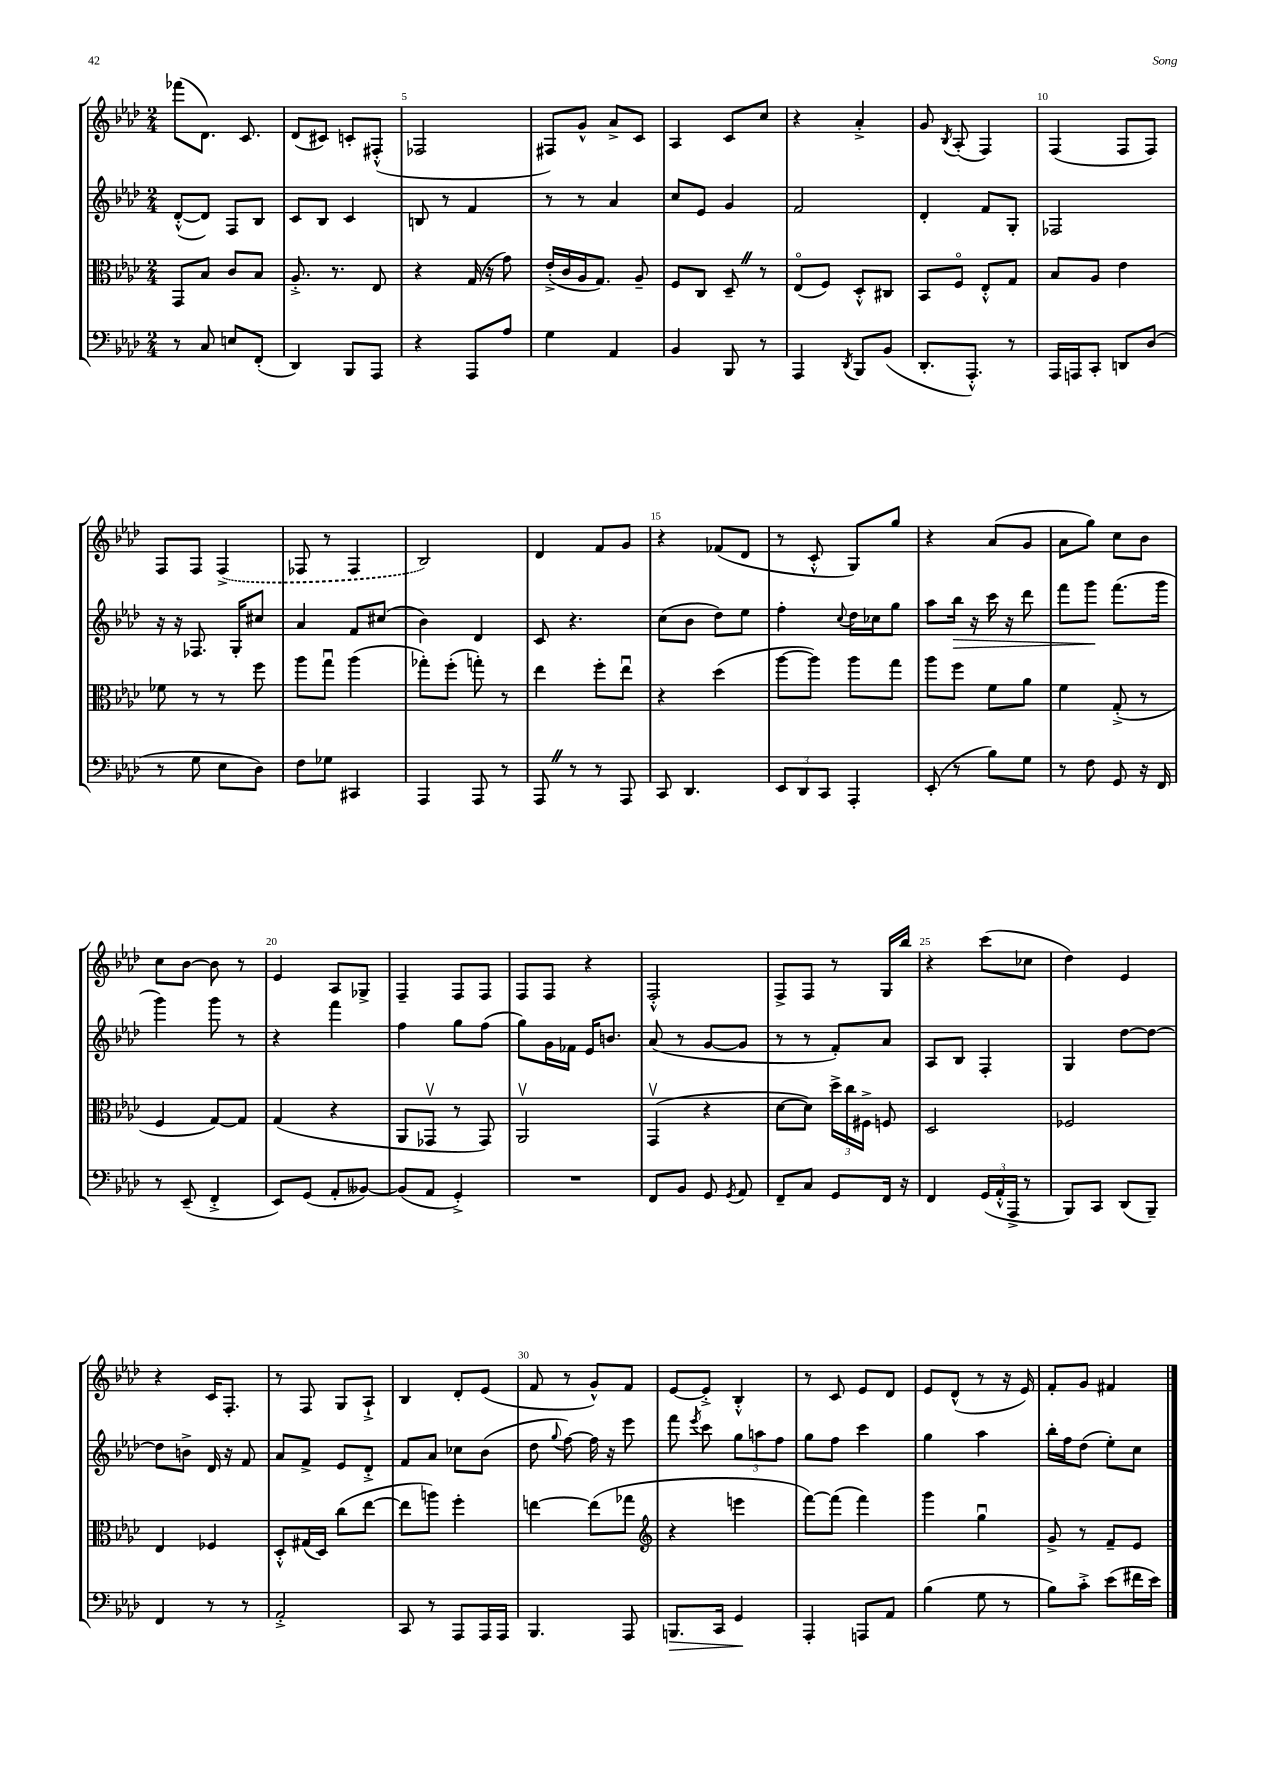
<<
\new StaffGroup <<
\new Staff = "s0" {
    \clef treble \key aes \major \numericTimeSignature \time 2/4
    \autoBeamOff fes'''8[( des'8.]) c'8. |
    des'8[( cis'8]) c'8[-. fis8]-.-^( |
    fes2 |
    fis8[) g'8]-^ aes'8[-> c'8] |
    aes4 c'8[ c''8] |
    r4 aes'4-.-> |
    g'8 \acciaccatura { bes8 } aes8-.( f4) |
    f4( f8[ f8]) |
    f8[ f8] \once \slurDashed f4->( |
    fes8 r8 fes4 |
    bes2) |
    des'4 f'8[ g'8] |
    r4 fes'8[( des'8] |
    r8 c'8-.-^ g8[) g''8] |
    r4 aes'8[( g'8] |
    aes'8[ g''8]) c''8[ bes'8] |
    c''8[ bes'8]~ bes'8 r8 |
    ees'4 aes8[ ges8]-> |
    f4-- f8[ f8] |
    f8[ f8] r4 |
    f2-.-^ |
    f8[-> f8] r8 g16[ bes''16] |
    r4 c'''8[( ces''8] |
    des''4) ees'4 |
    r4 c'16[ f8.]-. |
    r8 f8 g8[ aes8]-!-> |
    bes4 des'8[-. ees'8]( |
    f'8 r8 g'8[-^) f'8] |
    ees'8[~ ees'8]-.-> bes4-.-^ |
    r8 c'8 ees'8[ des'8] |
    ees'8[ des'8]-^( r8 r16 ees'16) |
    f'8[-. g'8] fis'4 \bar "|." |
}
\new Staff = "s1" {
    \clef treble \key aes \major \numericTimeSignature \time 2/4
    \autoBeamOff des'8[~-.-^( des'8]) f8[ bes8] |
    c'8[ bes8] c'4 |
    b8 r8 f'4 |
    r8 r8 aes'4 |
    c''8[ ees'8] g'4 |
    f'2 |
    des'4-. f'8[ g8]-. |
    fes2 |
    r16 r16 fes8. g16[-. cis''8] |
    aes'4 f'8[ cis''8]( |
    bes'4) des'4 |
    c'8 r4. |
    c''8[( bes'8] des''8[) ees''8] |
    f''4-. \appoggiatura { c''8 } des''16[ ces''16 g''8] |
    aes''8[ bes''16]\> r16 c'''16 r16 des'''8 |
    f'''8[ g'''8]\! f'''8.[( g'''16] |
    g'''4) g'''8 r8 |
    r4 f'''4 |
    f''4 g''8[ f''8]( |
    g''8[) g'16 fes'16] ees'16[ b'8.] |
    aes'8( r8 g'8[~ g'8] |
    r8 r8 f'8[-.) aes'8] |
    aes8[ bes8] f4-. |
    g4 des''8[~ des''8]~ |
    des''8[ b'8]-> des'16 r16 f'8 |
    aes'8[ f'8]-> ees'8[ des'8]-.-> |
    f'8[ aes'8] ces''8[ bes'8]( |
    des''8 \appoggiatura { g''8 } f''8~) f''16 r16 ees'''8 |
    f'''8 \acciaccatura { ees'''8 } c'''8 \tuplet 3/2 { g''8[ a''8 f''8] } |
    g''8[ f''8] c'''4 |
    g''4 aes''4 |
    bes''16[-. f''16 des''8]( ees''8[-.) c''8] \bar "|." |
}
\new Staff = "s2" {
    \clef alto \key aes \major \numericTimeSignature \time 2/4
    \autoBeamOff g,8[ bes8] c'8[ bes8] |
    aes8.-.-> r8. ees8 |
    r4 g16( r16 g'8) |
    ees'16[-.->( c'16 aes16 g8.]) aes8-- |
    f8[ c8] des8-- \once \override BreathingSign.text = \markup { \musicglyph "scripts.caesura.straight" } \breathe r8 |
    ees8[\flageolet( f8]) des8[-.-^ cis8] |
    bes,8[ f8]\flageolet ees8[-.-^ g8] |
    bes8[ aes8] ees'4 |
    fes'8 r8 r8 f''8 |
    aes''8[ g''8]\downbow aes''4( |
    ges''8[-.) f''8]-.( g''8-.) r8 |
    ees''4 f''8[-. ees''8]\downbow |
    r4 des''4( |
    aes''8[~ aes''8]) aes''8[ g''8] |
    aes''8[ f''8] f'8[ aes'8] |
    f'4 g8-.->( r8 |
    f4 g8[~) g8] |
    g4( r4 |
    aes,8[ ges,8]\upbow r8 ges,8) |
    aes,2\upbow |
    g,4\upbow( r4 |
    des'8[~ des'8]) \tuplet 3/2 { des''16[-> c''16 fis16]-> } f8 |
    des2 |
    fes2 |
    ees4 fes4 |
    des8[-.-^ gis16( des16]) c''8[( ees''8]~ |
    ees''8[ a''8]) f''4-. |
    e''4~ e''8[( ges''8] |
    \clef treble r4 e'''4 |
    f'''8[~) f'''8]( f'''4) |
    g'''4 g''4\downbow |
    g'8-> r8 f'8[-- ees'8] \bar "|." |
}
\new Staff = "s3" {
    \clef bass \key aes \major \numericTimeSignature \time 2/4
    \autoBeamOff r8 c8 e8[ f,8]-.( |
    des,4) bes,,8[ aes,,8] |
    r4 aes,,8[ aes8] |
    g4 aes,4 |
    bes,4 bes,,8 r8 |
    aes,,4 \acciaccatura { des,8 } bes,,8[ bes,8]( |
    des,8.[-. aes,,8.]-.-^) r8 |
    aes,,16[ a,,16 c,8]-. d,8[ des8]( |
    r8 g8 ees8[ des8]) |
    f8[ ges8] cis,4 |
    aes,,4 aes,,8 r8 |
    aes,,8 \once \override BreathingSign.text = \markup { \musicglyph "scripts.caesura.straight" } \breathe r8 r8 aes,,8 |
    c,8 des,4. |
    \tuplet 3/2 { ees,8[ des,8 c,8] } aes,,4-. |
    ees,8-.( r8 bes8[) g8] |
    r8 f8 g,8 r16 f,16 |
    r8 ees,8--( f,4-.-> |
    ees,8[) g,8]( aes,8[-. beses,8]~) |
    beses,8[( aes,8] g,4-.->) |
    R2 |
    f,8[ bes,8] g,8 \acciaccatura { g,8 } aes,8 |
    f,8[-- c8] g,8[ f,16] r16 |
    f,4 \tuplet 3/2 { g,16[( aes,16-.-^ aes,,16]-> } r8 |
    bes,,8[) c,8] des,8[( bes,,8]--) |
    f,4 r8 r8 |
    aes,2-.-> |
    c,8 r8 aes,,8[ aes,,16 aes,,16] |
    bes,,4. aes,,8 |
    b,,8.[\> c,16] g,4\! |
    aes,,4-. a,,8[ aes,8] |
    bes4( g8 r8 |
    bes8[) c'8]-.-> ees'8[( fis'16 ees'16]) \bar "|." |
}
>>
>>
\layout { \context { \Score currentBarNumber = #3 \override BarNumber.break-visibility = ##(#f #t #t) barNumberVisibility = #(every-nth-bar-number-visible 5) } }
